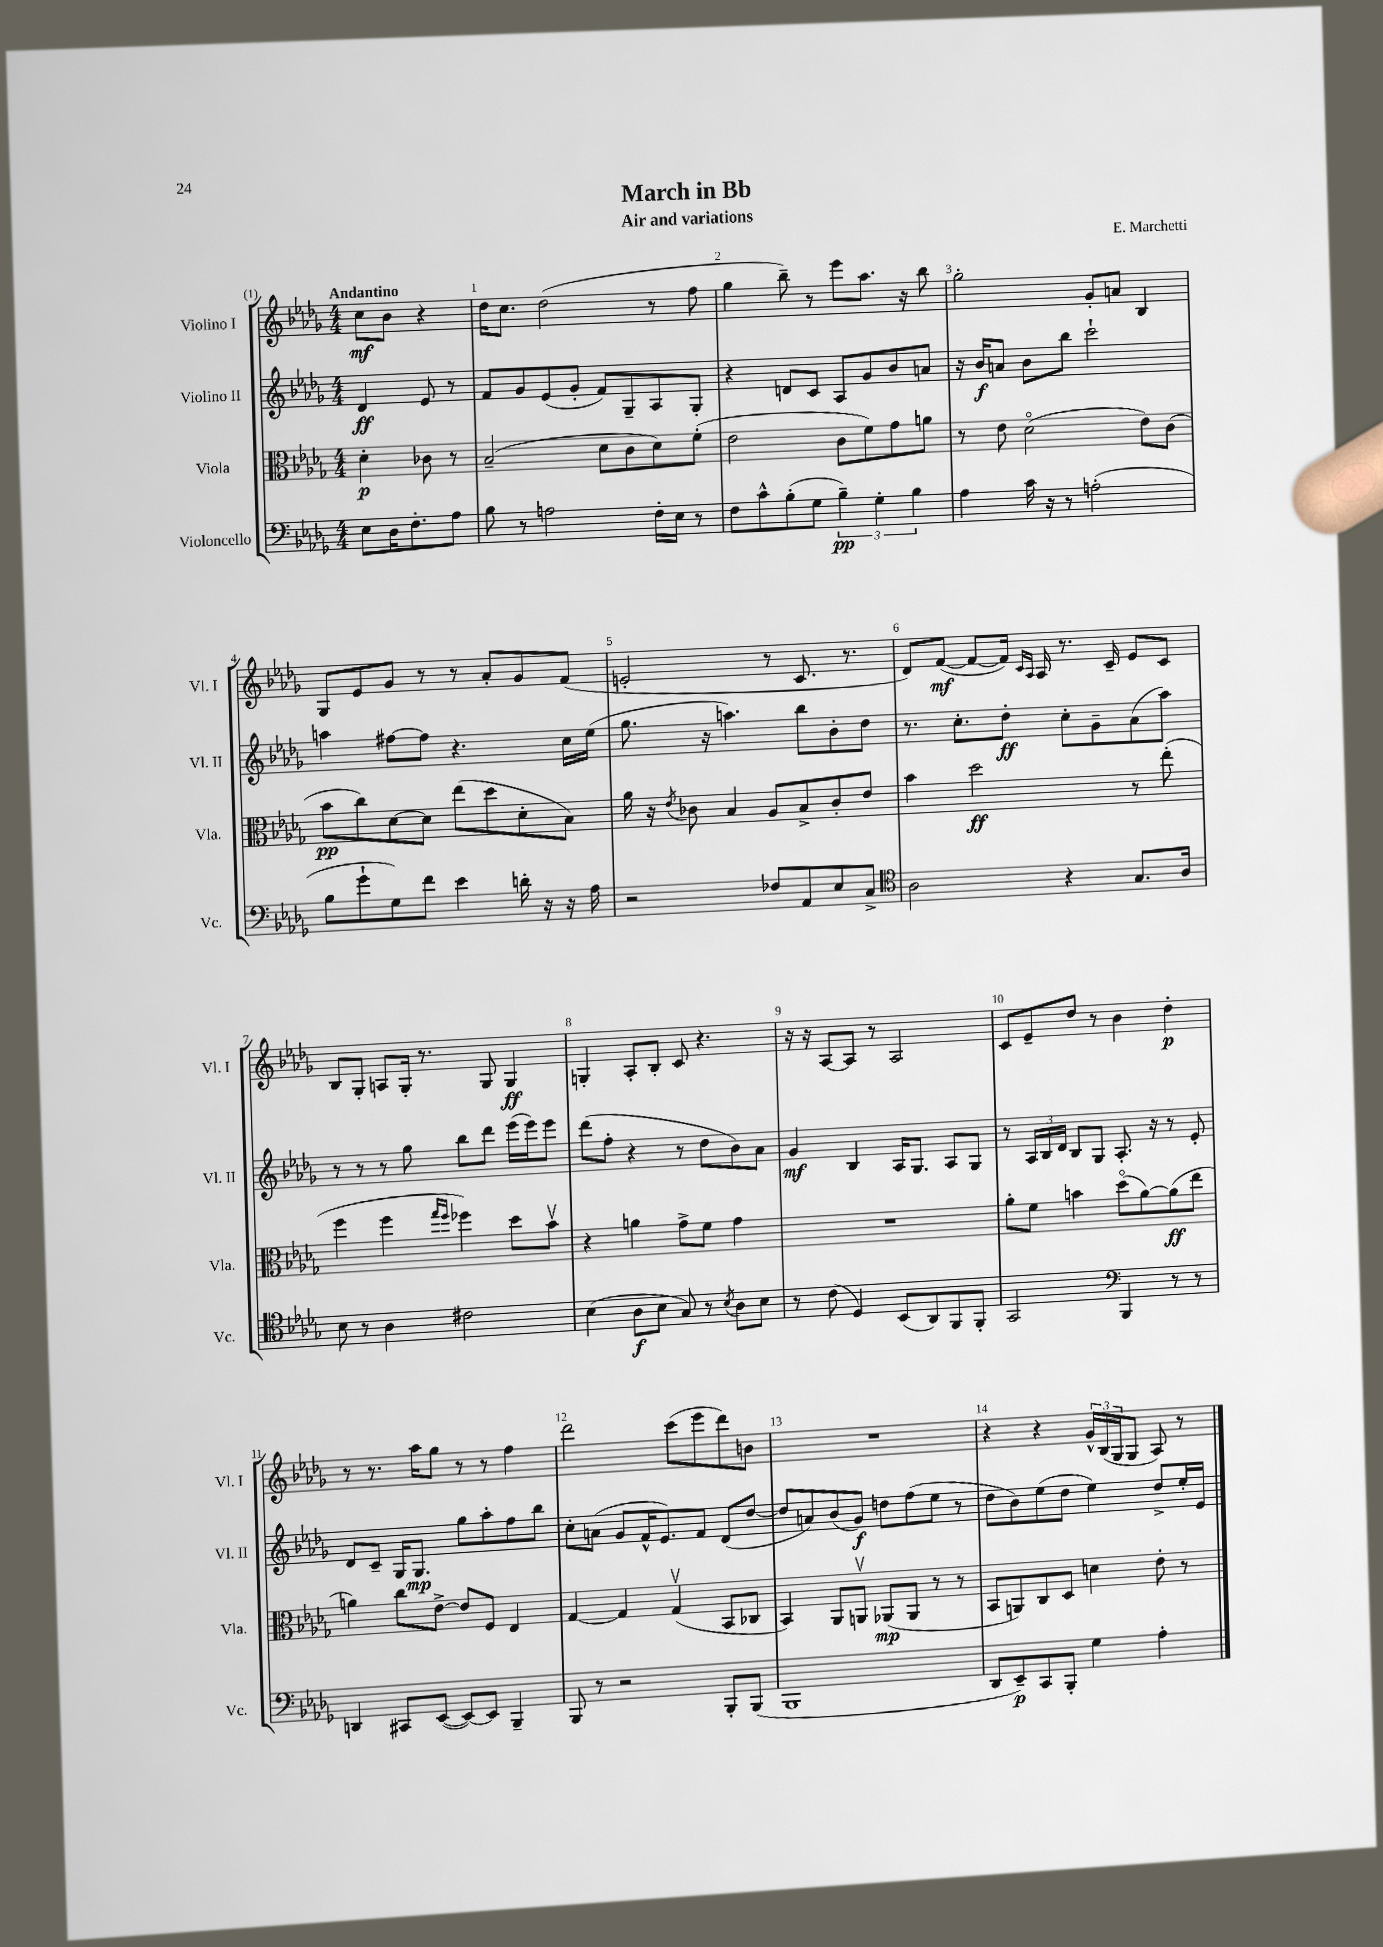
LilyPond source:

\header { title = "March in Bb" composer = "E. Marchetti" subtitle = "Air and variations" }
<<
\new StaffGroup <<
\new Staff = "s0" \with { instrumentName = "Violino I" shortInstrumentName = "Vl. I" } {
    \clef treble \key des \major \numericTimeSignature \time 4/4 \partial 2 \tempo "Andantino"
    c''8\mf bes'8 r4 |
    des''16 c''8. des''2( r8 f''8 |
    ges''4 bes''8--) r8 ees'''8 aes''8. r16 bes''8 |
    ges''2-. ges'8-. a'8 bes4 |
    ges8 ees'8 ges'8 r8 r8 aes'8-. ges'8 f'8( |
    e'2-. r8 c'8. r8. |
    des'8) f'8~\mf( f'8~ f'16) \grace { c'16 aes16 } aes16 r8. c'16-- ees'8 c'8 |
    bes8 ges8-. a8 ges16-. r8. ges8 ges4\ff |
    g4-. aes8-. bes8-. c'8 r4. |
    r16 r16 aes8~ aes8 r8 aes2 |
    c'8 ees'8-- des''8 r8 bes'4 des''4-.\p |
    r8 r8. aes''16 ges''8 r8 r8 f''4 |
    des'''2 c'''8( ees'''8 des'''8) b'8 |
    R1 |
    r4 r4 \tuplet 3/2 { ges'16-^ bes16( ges16 } ges8 aes8) r8 \bar "|." |
}
\new Staff = "s1" \with { instrumentName = "Violino II" shortInstrumentName = "Vl. II" } {
    \clef treble \key des \major \numericTimeSignature \time 4/4 \partial 2
    des'4\ff ees'8 r8 |
    f'8 ges'8 ees'8( ges'8-. f'8) ges8-- aes8 ges8-. |
    r4 d'8 c'8 aes8 ges'8 bes'8 a'8 |
    r16 bes'16\f a'8 bes'8 bes''8 c'''2-! |
    a''4 fis''8~ fis''8 r4. c''16 ees''16( |
    ges''8. r16 a''4.) bes''8 bes'8-. des''8 |
    r8. c''8.-. des''8-.\ff c''8-. ges'8-- aes'8( aes''8) |
    r8 r8 r8 ges''8 bes''8 des'''8 ees'''16( ees'''16) ees'''8 |
    des'''8( f''8-. r4 r8 des''8 bes'8) aes'8 |
    ges'4\mf bes4 aes16 ges8. aes8 ges8 |
    r8 \tuplet 3/2 { aes16 bes16 des'16 } bes8 ges8 aes8.-. r16 r8 ees'8-. |
    des'8 c'8-- ges16 ges8.\mp ges''8 aes''8-. f''8 bes''8 |
    c''8-. a'8( ges'8 f'16-^ ees'8.) f'8 des'8( des''8~ |
    des''8 a'8) bes'8( ges'8\f) d''8 f''8( ees''8 r8 |
    des''8 bes'8) ees''8( des''8 ees''4) des''8-> ees''16-. ees'16 \bar "|." |
}
\new Staff = "s2" \with { instrumentName = "Viola" shortInstrumentName = "Vla." } {
    \clef alto \key des \major \numericTimeSignature \time 4/4 \partial 2
    des'4-.\p ces'8 r8 |
    bes2--( des'8 c'8 des'8) f'8-.( |
    ees'2 c'8 f'8) ges'8 a'8 |
    r8 ees'8 des'2\flageolet( ees'8) c'8( |
    bes'8\pp c''8) des'8~ des'8 ees''8( des''8 des'8-. bes8) |
    aes'16 r16 \acciaccatura { ees'8 } ces'8 bes4 aes8 bes8-> ces'8-. ees'8 |
    bes'4 des''2\ff r8 ees''8-.( |
    f''4 f''4 \grace { ges''16 f''16 } fes''4) des''8 bes'8\upbow |
    r4 a'4 ges'8-> f'8 ges'4 |
    R1 |
    aes'8-. f'8 b'4 des''8\flageolet( aes'8~) aes'8\ff( ees''8 |
    a'4) c''8 ees'8~-> ees'8 f8 ees4 |
    ges4~ ges4 ges4\upbow( bes,8 ces8 |
    bes,4) aes,8 a,8\upbow aes,8\mp( aes,8 r8 r8 |
    bes,8 a,8) c8 des8 d'4 ees'8-. r8 \bar "|." |
}
\new Staff = "s3" \with { instrumentName = "Violoncello" shortInstrumentName = "Vc." } {
    \clef bass \key des \major \numericTimeSignature \time 4/4 \partial 2
    ees8 des16 f8.-. aes8 |
    bes8 r8 a2 f16-. ees16 r8 |
    f8 c'8-^ bes8-.( ges8 \tuplet 3/2 { bes4--\pp) ges4-. bes4 } |
    aes4 c'16 r16 r8 a2-.( |
    bes8 ges'8-! ges8) f'8 ees'4 d'16-. r16 r16 aes16 |
    r2 fes8 aes,8 ees8 c8-> |
    \clef tenor aes2 r4 ges8. aes16 |
    bes8 r8 aes4 cis'2 |
    bes4( aes8\f bes8 ges8) r8 \acciaccatura { bes8 } aes8 bes8 |
    r8 c'8( des4) bes,8( aes,8) f,8 f,8-. |
    ges,2 \clef bass bes,,4 r8 r8 |
    d,4 cis,8 ees,8~( ees,8~) ees,8 bes,,4-- |
    bes,,8 r8 r2 bes,,8-. bes,,8( |
    bes,,1 |
    des,8 ees,8--\p) c,8 bes,,8-. ges4 aes4-. \bar "|." |
}
>>
>>
\layout { \context { \Score \override BarNumber.break-visibility = ##(#f #t #t) barNumberVisibility = #all-bar-numbers-visible } }
